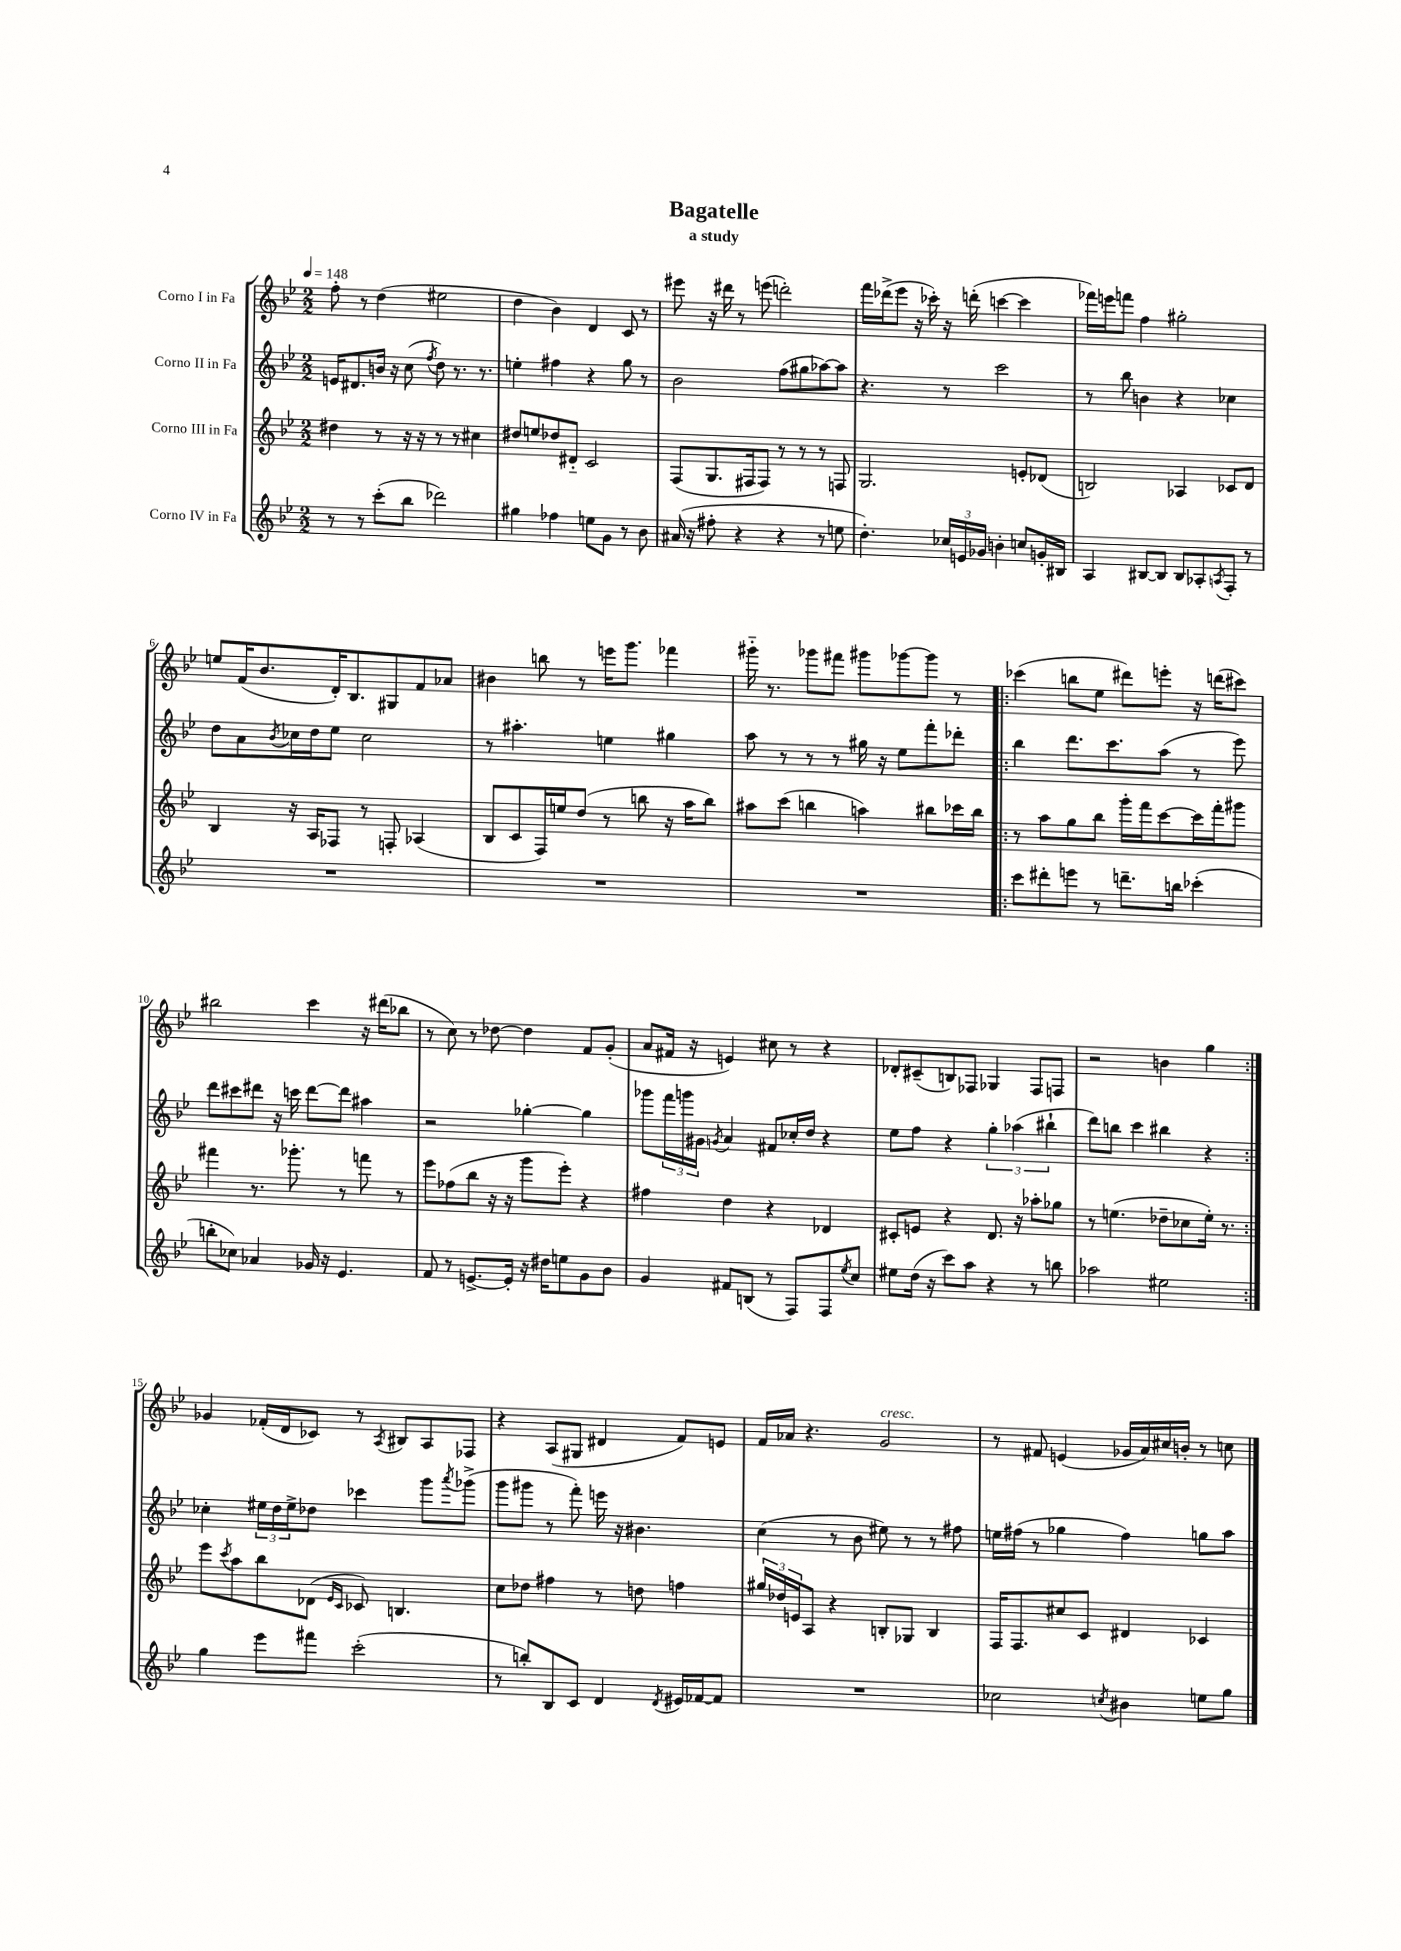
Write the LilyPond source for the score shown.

\header { title = "Bagatelle" subtitle = "a study" }
<<
\new StaffGroup <<
\new Staff = "s0" \with { instrumentName = "Corno I in Fa" } {
    \clef treble \key bes \major \numericTimeSignature \time 2/2 \tempo 4 = 148
    f''8-. r8 d''4( eis''2 |
    d''4 bes'4) d'4 c'8 r8 |
    eis'''8 r16 dis'''16 r8 e'''8( d'''2-.) |
    f'''16 des'''16->( ees'''8 r16 ces'''16-.) r16 d'''16-.( c'''4~ c'''4 |
    fes'''16) e'''16 f'''8 f''4 gis''2-. |
    e''8 f'16( bes'8. d'16-.) bes8. gis8 f'8 aes'8 |
    bis'4 b''8 r8 e'''16 g'''8. fes'''4 |
    gis'''16-_ r8. ges'''8 fis'''8 gis'''8 ges'''8~ ges'''8 r8 |
    \repeat volta 2 { ces'''4( b''8 ees''8 dis'''8) e'''8-. r16 d'''16( cis'''8) |
    bis''2 c'''4 r16 dis'''16( bes''8 |
    r8 c''8) r8 des''8~ des''4 f'8 g'8-.( |
    a'8 fis'16 r16 e'4) cis''8 r8 r4 |
    des'8-. cis'8--( b8) fes8 ges4 fes8 f8 |
    r2 b'4 g''4 | }
    ges'4 fes'16-.( d'16 ces'8) r8 \acciaccatura { a8 } bis8 a8 fes8 |
    r4 a8( gis8 dis'4 f'8) e'8 |
    f'16 aes'16 r4. g'2^\markup { \italic "cresc." } |
    r8 fis'8 e'4( ges'16 a'16) cis''16 b'16-. r8 c''8 \bar "|." |
}
\new Staff = "s1" \with { instrumentName = "Corno II in Fa" } {
    \clef treble \key bes \major \numericTimeSignature \time 2/2
    e'16 dis'8. b'16 r16 c''8( \acciaccatura { f''8 } d''8) r8. r8. |
    e''4-. fis''4 r4 g''8 r8 |
    bes'2 f''8( gis''8 aes''8~) aes''8 |
    r4. r8 c'''2 |
    r8 bes''8 b'4 r4 ces''4 |
    d''8 a'8 \acciaccatura { bes'8 } ces''16 d''16 ees''8 ces''2 |
    r8 ais''4.-. e''4 gis''4 |
    a''8 r8 r8 r8 gis''16 r16 ees''8 f'''8-. des'''8-. |
    \repeat volta 2 { bes''4 d'''8. c'''8. a''8( r8 ees'''8) |
    d'''8 cis'''8 dis'''8 r16 c'''16 dis'''8~ dis'''8 ais''4 |
    r2 ges''4~-. ges''4 |
    ges'''8 \tuplet 3/2 { f'''16 g'''16 gis'16 } \acciaccatura { g'8 } a'4 fis'8 ces''16-. d''16 r4 |
    ees''8 f''8 r4 \tuplet 3/2 { g''4-. aes''4( bis''4-! } |
    d'''8) b''8 c'''4 bis''4 r4 | }
    ces''4-. \tuplet 3/2 { eis''16 d''16 eis''16-> } des''8 ces'''4 g'''8 \acciaccatura { a'''8 } ges'''8->( |
    g'''8 gis'''8 r8 f'''8-.) e'''16 r16 bis'4. |
    c''4( r8 bes'8 eis''8) r8 r8 fis''8 |
    e''16 fis''16( r8 ges''4 fis''4) g''8 a''8 \bar "|." |
}
\new Staff = "s2" \with { instrumentName = "Corno III in Fa" } {
    \clef treble \key bes \major \numericTimeSignature \time 2/2
    dis''4 r8 r16 r16 r8 r8 cis''4 |
    dis''8 e''8 des''8 dis'8-_ c'2 |
    f8( g8. fis16 fis8) r8 r8 r8 f8 |
    g2. e'8-. des'8( |
    b2) aes4 ces'8 d'8 |
    bes4 r16 a16 fes8 r8 f8-. aes4( |
    bes8 c'8 f16) e''16 d''8( r8 b''8 r16 a''16 b''8) |
    ais''8 c'''8( b''4 a''4) bis''8 ces'''16 bis''16 |
    \repeat volta 2 { r8 a''8 g''8 bes''8 g'''16-. f'''16 c'''8~ c'''16 f'''16-. gis'''8 |
    fis'''4 r8. ges'''8.-. r8 f'''8 r8 |
    ees'''8 fes''8( bes''8 r16 r16 g'''8 ees'''8-.) r4 |
    fis''4 d''4 r4 des'4 |
    cis'8-. e'8 r4 d'8. r16 aes''8-. ges''8 |
    r8 e''4.( des''8-- ces''8 e''16-.) r8. | }
    ees'''8 \acciaccatura { c'''8 } a''8 bes''8 des'8( \grace { ees'16 c'16 } ces'8) b4. |
    c''8 des''8 fis''4 r8 d''8 f''4 |
    \tuplet 3/2 { gis''16 des''16 e'16 } a8 r4 b8-. ges8 b4 |
    f16 f8. cis''8 c'8 dis'4 ces'4 \bar "|." |
}
\new Staff = "s3" \with { instrumentName = "Corno IV in Fa" } {
    \clef treble \key bes \major \numericTimeSignature \time 2/2
    r8 r8 c'''8-.( bes''8 des'''2) |
    gis''4 fes''4 e''8 g'8 r8 bes'8 |
    ais'16( r16 fis''8-. r4 r4 r8 e''8 |
    d''4.-.) \tuplet 3/2 { ces''16 e'16 ges'16 } b'4-. c''8 g'16-. bis16 |
    a4 bis8~ bis8 bis8 aes8-. \acciaccatura { a8 } f8-. r8 |
    R1 |
    R1 |
    R1 |
    \repeat volta 2 { c'''8 dis'''8-. e'''8 r8 d'''8.-- b''16 ces'''4-.( |
    b''8-. ces''8) aes'4 ges'16 r16 ees'4. |
    f'8 r8 e'8.~-> e'16-. r16 dis''16 e''8 g'8 bes'8 |
    g'4 fis'8 b8( r8 f8) f8 \acciaccatura { ees''8 } c''8 |
    eis''8 d''16( r16 c'''8) a''8 r4 r8 b''8 |
    aes''2 eis''2 | }
    g''4 ees'''8 fis'''8 c'''2-.( |
    r8 b''8-.) bes8 c'8 d'4 \acciaccatura { d'8 } eis'16 fes'16~ fes'8 |
    R1 |
    ces''2 \acciaccatura { c''8 } bis'4 e''8 g''8 \bar "|." |
}
>>
>>
